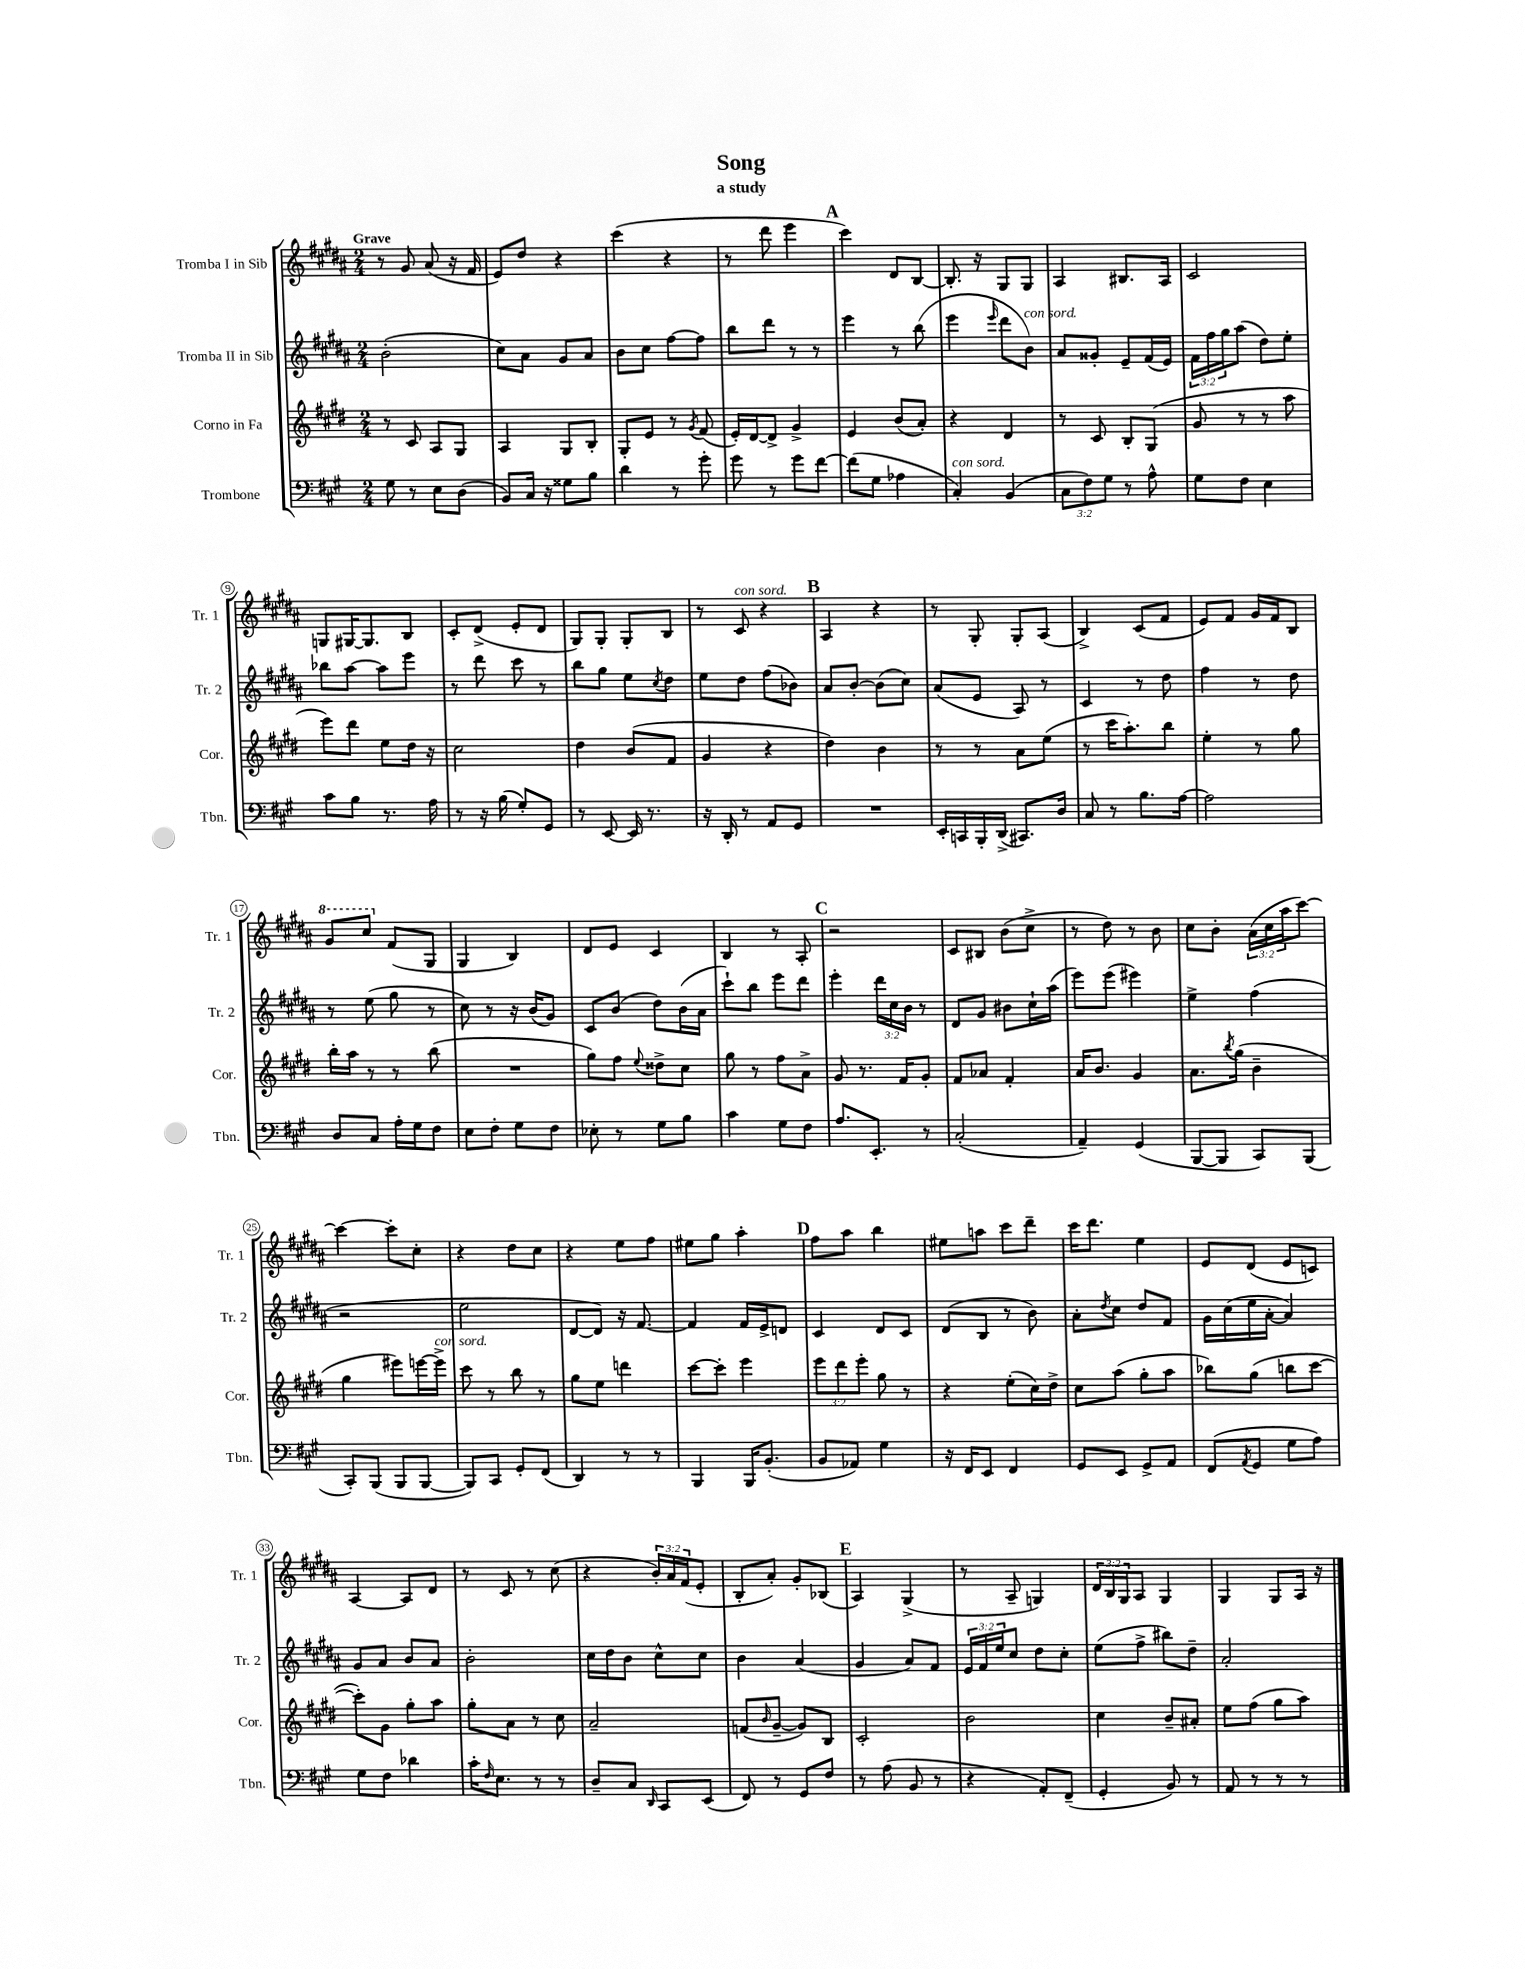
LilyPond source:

\header { title = "Song" subtitle = "a study" }
<<
\new StaffGroup <<
\new Staff = "s0" \with { instrumentName = "Tromba I in Sib" shortInstrumentName = "Tr. 1" } {
    \clef treble \key b \major \numericTimeSignature \time 2/4 \override Staff.TupletNumber.text = #tuplet-number::calc-fraction-text \tempo "Grave"
    r8 gis'8 ais'8( r16 fis'16 |
    e'8) dis''8 r4 |
    cis'''4( r4 |
    r8 dis'''8 e'''4 |
    \mark \markup { \bold "A" } cis'''4) dis'8 b8~ |
    b8.-. r16 gis8 gis8 |
    ais4 bis8. ais16 |
    cis'2 |
    g8 gis16~ gis8. b8 |
    cis'8-. dis'8->( e'8-. dis'8 |
    gis8) gis8-. gis8-. b8 |
    r8 cis'8^\markup { \italic "con sord." } r4 |
    \mark \markup { \bold "B" } ais4 r4 |
    r8 gis8-. gis8-. ais8( |
    b4->) cis'8( fis'8 |
    e'8) fis'8 gis'16 fis'16 b8 |
    \ottava #1 gis''8 cis'''8 \ottava #0 fis'8( gis8 |
    gis4 b4) |
    dis'8 e'8 cis'4 |
    b4 r8 ais8-. |
    \mark \markup { \bold "C" } r2 |
    cis'8 bis8 b'8( cis''8-> |
    r8 dis''8) r8 b'8 |
    cis''8 b'8-. \tuplet 3/2 { ais'16( cis''16 ais''16 } cis'''8~) |
    cis'''4~ cis'''8-. cis''8-. |
    r4 dis''8 cis''8 |
    r4 e''8 fis''8 |
    eis''8 gis''8 ais''4-. |
    \mark \markup { \bold "D" } fis''8 ais''8 b''4 |
    eis''8 a''8 cis'''8 dis'''8-- |
    cis'''16 dis'''8. e''4 |
    e'8 dis'8( e'8 c'8) |
    ais4~ ais8 dis'8 |
    r8 cis'8 r8 cis''8( |
    r4 \tuplet 3/2 { b'16-.) ais'16 fis'16( } e'8-. |
    b8-. ais'8-.) gis'8-. bes8( |
    \mark \markup { \bold "E" } ais4) gis4->( |
    r8 ais8-- g4) |
    \tuplet 3/2 { dis'16 b16 gis16 } ais8 gis4 |
    gis4 gis8 ais16 r16 \bar "|." |
}
\new Staff = "s1" \with { instrumentName = "Tromba II in Sib" shortInstrumentName = "Tr. 2" } {
    \clef treble \key b \major \numericTimeSignature \time 2/4 \override Staff.TupletNumber.text = #tuplet-number::calc-fraction-text
    b'2-.( |
    cis''8) ais'8 gis'8 ais'8 |
    b'8 cis''8 fis''8~ fis''8 |
    b''8 dis'''8 r8 r8 |
    \mark \markup { \bold "A" } e'''4 r8 b''8( |
    e'''4 \grace { e'''16 } dis'''8 b'8^\markup { \italic "con sord." }) |
    ais'8 gisis'8-. e'8-- fis'16( e'16) |
    \tuplet 3/2 { fis'16 fis''16 gis''16 } ais''8( dis''8) e''8-. |
    bes''8 ais''8~ ais''8 e'''8 |
    r8 dis'''8 cis'''8 r8 |
    b''8 gis''8 e''8 \acciaccatura { cis''8 } dis''8 |
    e''8 dis''8 fis''8( bes'8) |
    \mark \markup { \bold "B" } ais'8 b'8~-. b'8( cis''8) |
    ais'8( e'8 ais8) r8 |
    cis'4 r8 dis''8 |
    fis''4 r8 dis''8 |
    r8 e''8( gis''8 r8 |
    cis''8) r8 r16 b'16( gis'8) |
    cis'8 b'8( dis''8) b'16( ais'16 |
    cis'''8-!) b''8 e'''8 dis'''8 |
    \mark \markup { \bold "C" } e'''4-. \tuplet 3/2 { dis'''16 cis''16 b'16 } r8 |
    dis'8 gis'8 bis'8 cis''16-! ais''16( |
    e'''8) e'''8( eis'''4) |
    e''4-> fis''4( |
    r2 |
    e''2 |
    dis'8~ dis'8) r16 fis'8.~ |
    fis'4 fis'16 e'16-> d'8 |
    \mark \markup { \bold "D" } cis'4 dis'8 cis'8 |
    dis'8( b8 r8 b'8) |
    ais'8-. \acciaccatura { dis''8 } cis''8 dis''8 fis'8 |
    gis'16 cis''16( e''16 ais'16~-. ais'4) |
    gis'8 ais'8 b'8 ais'8 |
    b'2-. |
    cis''16 dis''16 b'8 cis''8-^ cis''8 |
    b'4 ais'4( |
    \mark \markup { \bold "E" } gis'4 ais'8) fis'8 |
    \tuplet 3/2 { e'16 fis'16 e''16 } cis''8 dis''8 cis''8-. |
    e''8( fis''8-> bis''8) dis''8-- |
    ais'2-. \bar "|." |
}
\new Staff = "s2" \with { instrumentName = "Corno in Fa" shortInstrumentName = "Cor." } {
    \clef treble \key e \major \numericTimeSignature \time 2/4 \override Staff.TupletNumber.text = #tuplet-number::calc-fraction-text
    r8 cis'8 a8 gis8 |
    a4 gis8 b8-. |
    gis8-. e'8 r8 \acciaccatura { gis'8 } fis'8( |
    e'16-.) dis'16~ dis'8-> gis'4-> |
    \mark \markup { \bold "A" } e'4 b'8( a'8-.) |
    r4 dis'4 |
    r8 cis'8 b8-. gis8( |
    gis'8 r8 r8 a''8 |
    e'''8) dis'''8 e''8 dis''16 r16 |
    cis''2 |
    dis''4 b'8( fis'8 |
    gis'4 r4 |
    \mark \markup { \bold "B" } dis''4) b'4 |
    r8 r8 a'8 e''8( |
    r8 cis'''16 a''8.-.) b''8 |
    e''4-. r8 gis''8 |
    b''16-. a''16 r8 r8 b''8( |
    R2 |
    gis''8) fis''8 \appoggiatura { e''8 } disis''8-> cis''8 |
    gis''8 r8 fis''8 a'8-> |
    \mark \markup { \bold "C" } gis'8 r8. fis'16 gis'8-. |
    fis'8 aes'8 fis'4-. |
    a'16 b'8. gis'4 |
    a'8. \acciaccatura { b''8 } gis''16( b'4-- |
    gis''4 eis'''8) e'''16~ e'''16->^\markup { \italic "con sord." } |
    cis'''8 r8 b''8 r8 |
    gis''8 e''8 d'''4 |
    cis'''8~ cis'''8-. e'''4 |
    \mark \markup { \bold "D" } \tuplet 3/2 { e'''8 dis'''8 e'''8-. } gis''8 r8 |
    r4 e''8-.( cis''16) dis''16-> |
    cis''8 a''8( gis''8-. a''8 |
    bes''8) gis''8( b''8 cis'''8~ |
    cis'''8-.) gis'8 gis''8-. a''8 |
    gis''8-. a'8 r8 cis''8 |
    a'2-- |
    f'8( \grace { b'16 } gis'8~-- gis'8) b8 |
    \mark \markup { \bold "E" } cis'2-. |
    b'2 |
    cis''4 b'8-- ais'8-. |
    e''8 fis''8( gis''8 a''8) \bar "|." |
}
\new Staff = "s3" \with { instrumentName = "Trombone" shortInstrumentName = "Tbn." } {
    \clef bass \key a \major \numericTimeSignature \time 2/4 \override Staff.TupletNumber.text = #tuplet-number::calc-fraction-text
    gis8 r8 e8 d8( |
    b,8) cis16 r16 gisis8 b8 |
    d'4 r8 gis'8-. |
    gis'8 r8 gis'8 fis'8~ |
    \mark \markup { \bold "A" } fis'8( gis8 aes4 |
    cis4-.^\markup { \italic "con sord." }) b,4( |
    \tuplet 3/2 { cis8 fis8) gis8 } r8 a8-^ |
    gis8 fis8 e4 |
    cis'8 b8 r8. a16 |
    r8 r16 b16( gis8-.) gis,8 |
    r8 e,8~ e,16 r8. |
    r16 d,16-. r8 a,8 gis,8 |
    \mark \markup { \bold "B" } R2 |
    e,16-. c,16 b,,16-. d,16->( cis,8.) d16 |
    cis8 r8 b8. a16~ |
    a2 |
    d8 cis8 a16-. gis16 fis8 |
    e8 fis8-. gis8 fis8 |
    ees8-. r8 gis8 b8 |
    cis'4 gis8 fis8 |
    \mark \markup { \bold "C" } a8. e,8.-. r8 |
    cis2-.( |
    a,4--) gis,4( |
    b,,8~ b,,8 cis,8) b,,8( |
    cis,8-.) b,,8( b,,8 b,,8~ |
    b,,8) cis,8 gis,8-. fis,8( |
    d,4) r8 r8 |
    b,,4 b,,16 b,8.-.( |
    \mark \markup { \bold "D" } b,8 aes,8) gis4 |
    r16 fis,16 e,8 fis,4 |
    gis,8 e,8 gis,8-> a,8 |
    fis,8( \acciaccatura { a,8 } gis,8 gis8 a8) |
    gis8 fis8 des'4 |
    cis'16-. \grace { fis16 } e8. r8 r8 |
    d8-- cis8 \grace { d,16 } cis,8 e,8( |
    fis,8) r8 gis,8 fis8 |
    \mark \markup { \bold "E" } r8 a8( b,8 r8 |
    r4 a,8-.) fis,8--( |
    gis,4-. b,8) r8 |
    a,8 r8 r8 r8 \bar "|." |
}
>>
>>
\layout { \context { \Score \override BarNumber.stencil = #(make-stencil-circler 0.1 0.3 ly:text-interface::print) } }
